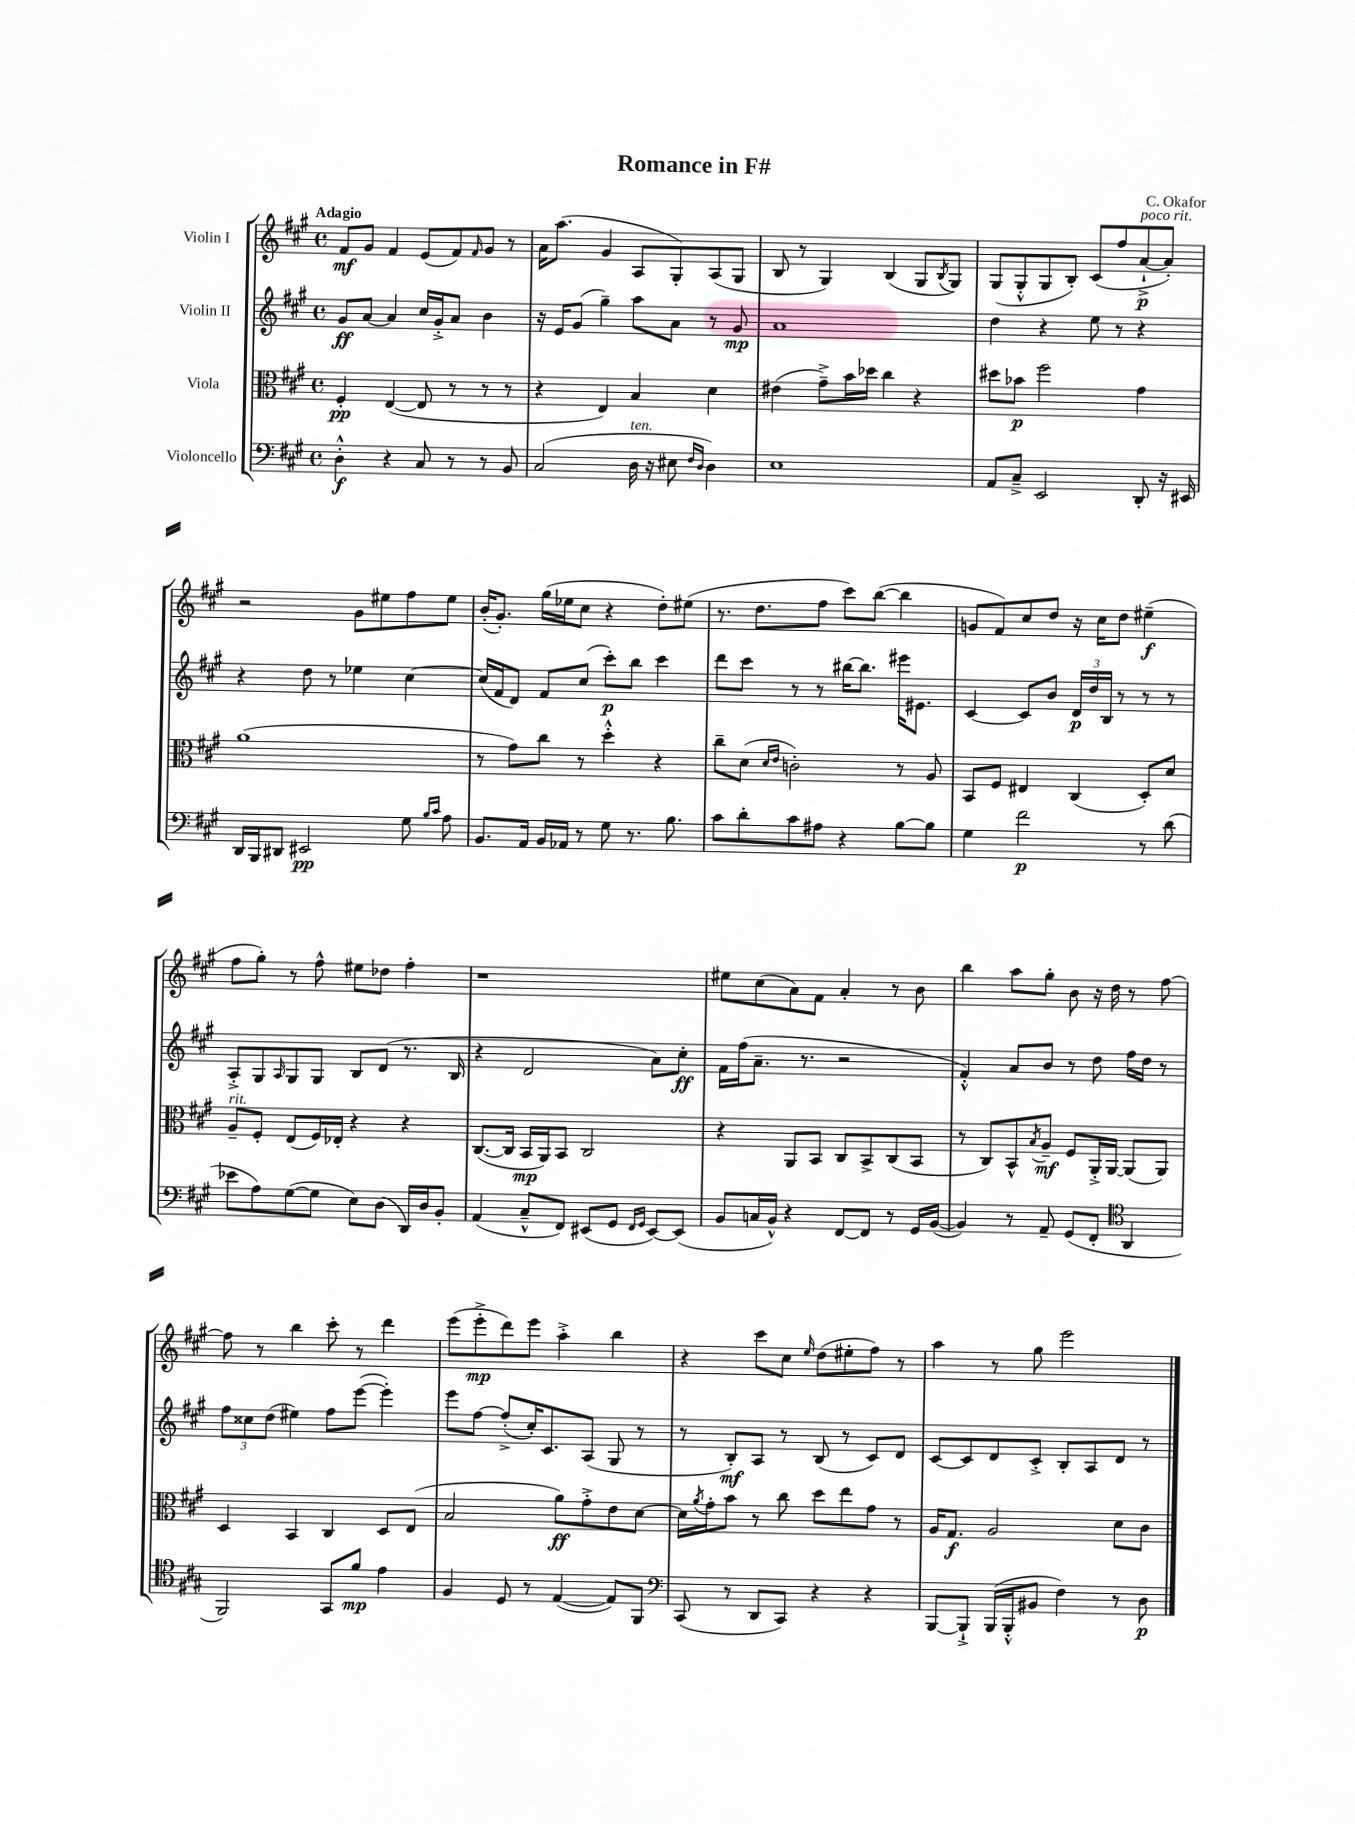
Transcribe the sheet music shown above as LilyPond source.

\header { title = "Romance in F#" composer = "C. Okafor" }
<<
\new StaffGroup <<
\new Staff = "s0" \with { instrumentName = "Violin I" } {
    \clef treble \key a \major \defaultTimeSignature \time 4/4 \tempo "Adagio"
    fis'8\mf gis'8 fis'4 e'8( fis'8) \grace { fis'16 } gis'8 r8 |
    a'16 a''8.( gis'4 a8 gis8-.) a8( gis8 |
    b8 r8 gis4) b4( gis8 \acciaccatura { b8 } gis8) |
    gis8( gis8-.-^ gis8 b8-.) cis'8( fis''8 a'8~-!->\p^\markup { \italic "poco rit." } a'8-.) |
    r2 gis'8 eis''8 fis''8 eis''8 |
    b'16-.( gis'8.-.) gis''16( ees''16 cis''8 r4 d''8-.) eis''8( |
    r8. d''8. fis''8 cis'''8) b''8~( b''4 |
    g'8 fis'8) cis''8 d''8 r16 cis''16 d''8 eis''4--\f( |
    fis''8 gis''8-.) r8 fis''8-^ eis''8 des''8 fis''4-. |
    r1 |
    eis''8 cis''8( a'8) fis'8 a'4-. r8 b'8 |
    b''4 a''8 gis''8-. b'8 r16 d''16 r8 fis''8~ |
    fis''8 r8 b''4 cis'''8-. r8 d'''4 |
    e'''8( e'''8-.->\mp d'''8) e'''8 a''4-.-> b''4 |
    r4 cis'''8 cis''8 \grace { e''16 } d''8( eis''8-. fis''8) r8 |
    a''4 r8 gis''8 e'''2 \bar "|." |
}
\new Staff = "s1" \with { instrumentName = "Violin II" } {
    \clef treble \key a \major \defaultTimeSignature \time 4/4
    gis'8\ff a'8~ a'4 cis''16 gis'16-.-> a'8 b'4 |
    r16 e'16 gis'8( gis''4--) a''8 a'8 r8 gis'8\mp |
    a'1 |
    d''4 r4 e''8 r8 r4 |
    r4 d''8 r8 ees''4 cis''4~ |
    cis''16( fis'16 d'8) fis'8 cis''8( cis'''8-.\p) b''8 cis'''4 |
    d'''8 cis'''8 r8 r8 bis''16~ bis''8. eis'''16 eis'8. |
    cis'4~ cis'8 b'8 \tuplet 3/2 { d'16\p d''16 b16 } r8 r8 r8 |
    a8-.-> gis8 \grace { a16 } gis8 gis8 b8 d'8( r8. b16 |
    r4 d'2 a'8) cis''8-.\ff |
    fis'16 fis''16( a'8.-- r8. r2 |
    fis'4-.-^) a'8 b'8 r8 d''8 fis''16 d''16 r8 |
    \tuplet 3/2 { fis''8 cisis''8 d''8( } eis''4) fis''8 e'''8~( e'''4-.) |
    e'''8 fis''8~ fis''8-.->( cis''16-.) cis'8. a8( gis8 r8 |
    r8 b8-.\mf) a8 r8 b8( r8 cis'8) d'8 |
    cis'8~ cis'8 d'8 cis'8-.-> b8-. a8 d'8 r8 \bar "|." |
}
\new Staff = "s2" \with { instrumentName = "Viola" } {
    \clef alto \key a \major \defaultTimeSignature \time 4/4
    fis4-.\pp e4~( e8 r8 r8 r8 |
    r4 e4) b4 d'4 |
    eis'4( gis'8--->) b'16 des''16 cis''4 r4 |
    dis''8 bes'8\p fis''2 gis'4 |
    a'1( |
    r8 gis'8) cis''8 r8 d''4-.-^ r4 |
    cis''8-- d'8( \grace { d'16 e'16 } c'2-.) r8 a8 |
    b,8 fis8 eis4 cis4( d8-.) d'8 |
    a8--^\markup { \italic "rit." } fis8-. e8( fis16) ees16-. r4 r4 |
    cis8.~( cis16 b,16\mp a,16) b,8 cis2 |
    r4 a,8 b,8 cis8 b,8-> cis8( b,8 |
    r8 cis8) b,8-^ \acciaccatura { b8 } a8--\mf fis8 a,16-.-> a,16~ a,8( a,8) |
    d4 b,4 cis4 d8 e8( |
    b2 a'8\ff) gis'8-.-> e'8 d'8~ |
    d'16 \acciaccatura { a'8 } gis'16-. b'8 r8 cis''8 d''8 e''8 gis'8 r8 |
    a16 gis8.\f a2 d'8 cis'8 \bar "|." |
}
\new Staff = "s3" \with { instrumentName = "Violoncello" } {
    \clef bass \key a \major \defaultTimeSignature \time 4/4
    d4-.-^\f r4 cis8 r8 r8 b,8 |
    cis2( d16^\markup { \italic "ten." } r16 eis8 \grace { fis16 d16 } d4) |
    e1 |
    a,8 cis8---> e,2 d,8-. r16 eis,16 |
    d,16 b,,16 dis,8 eis,2\pp gis8 \grace { b16 cis'16 } a8 |
    b,8. a,16 b,16 aes,16 r8 gis8 r8. b8. |
    cis'8 d'8-. cis'8 ais8 r4 b8~ b8 |
    gis4 fis'2\p r8 d'8( |
    ees'8 a8) gis8~( gis8 e8) d8( d,16) d16 b,8-. |
    a,4( cis8---^ fis,8) eis,8( gis,8 \grace { fis,16 gis,16 } eis,8~) eis,8( |
    b,8 c16 b,16-^) r4 fis,8~ fis,8 r8 gis,16 b,16~( |
    b,4) r8 a,8-- gis,8( fis,8-. \clef tenor a,4 |
    fis,2) gis,8 fis'8\mp e'4 |
    fis4 d8 r8 e4~( e8) fis,8 |
    \clef bass cis,8( r8 d,8 cis,8) r4 r4 |
    b,,8~ b,,8-!-> b,,16( b,,16-.-^ bis,8 fis4) r8 d8\p \bar "|." |
}
>>
>>
\layout { \context { \Score \remove "Bar_number_engraver" } }
